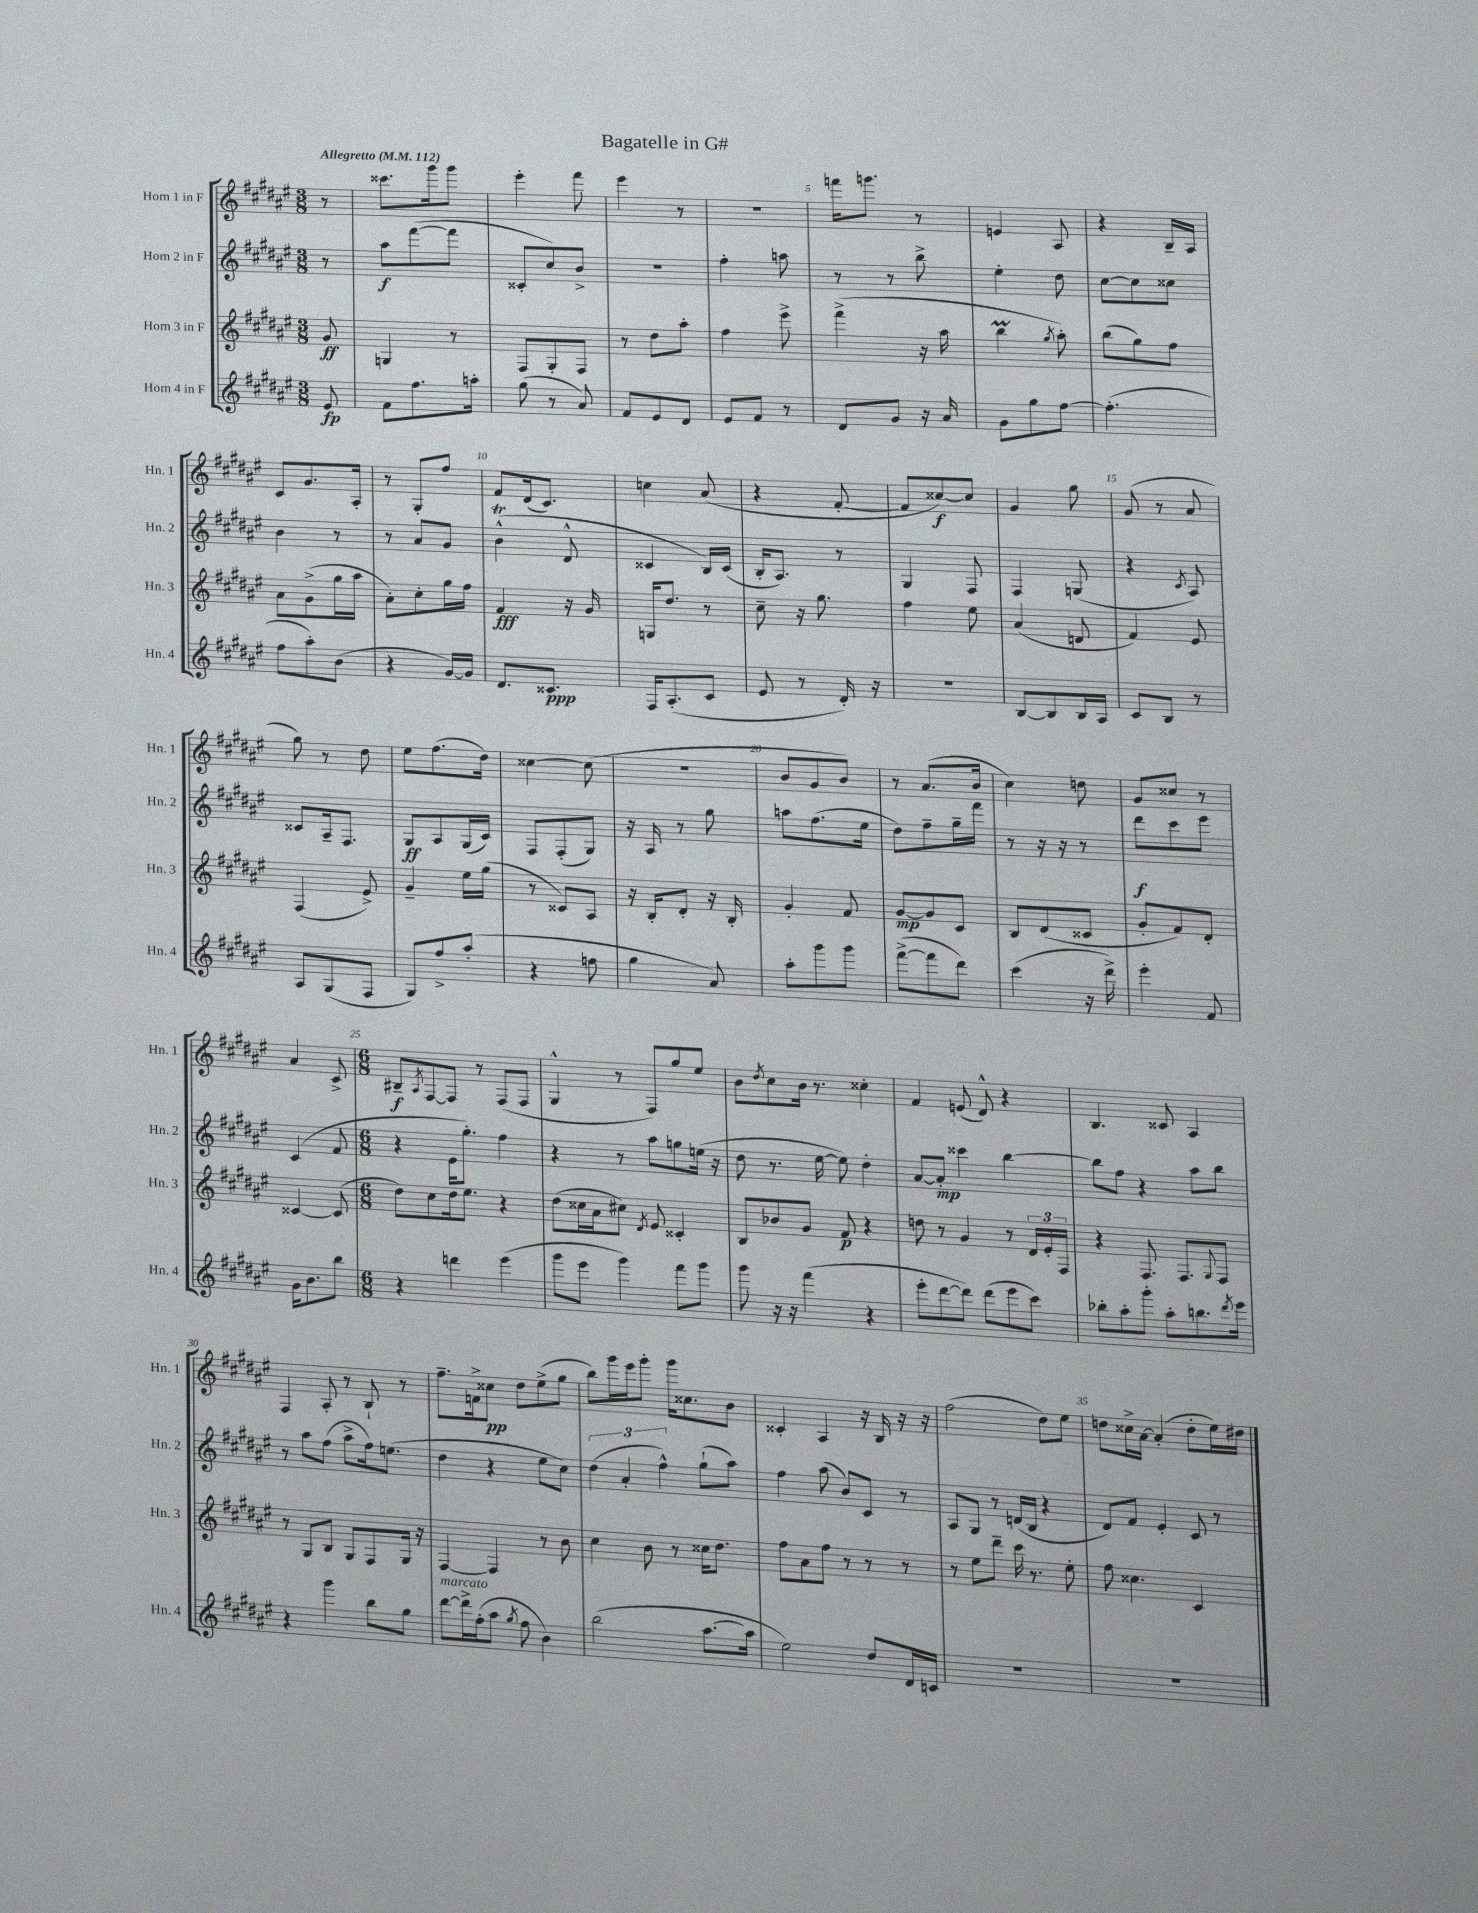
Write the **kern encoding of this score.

**kern	**kern	**kern	**kern
*staff4	*staff3	*staff2	*staff1
*clefG2	*clefG2	*clefG2	*clefG2
*k[f#c#g#d#a#e#]	*k[f#c#g#d#a#e#]	*k[f#c#g#d#a#e#]	*k[f#c#g#d#a#e#]
*M3/8	*M3/8	*M3/8	*M3/8
*MM112	*MM112	*MM112	*MM112
8e#	8g#	8r	8r
=	=	=	=
8f#	4G	8aa#	8.ccc##
8.ff#	.	([8fff#	.
.	.	.	16ggg#
.	8r	8fff#]	8ggg#
16aa'	.	.	.
=	=	=	=
(8gg#	8F#	8c##'	4eee#'
8r	8G#'	8cc#)	.
8a#)	8F#	8b^	8fff#
=	=	=	=
8f#	8r	4.r	4eee#
8e#	8dd#	.	.
8d#	8aa#'	.	8r
=	=	=	=
8e#	4ff#	4ff#'	4.r
8f#	.	.	.
8r	8eee#^	8aa	.
=	=	=	=
8d#	(4fff#^	8r	16fff
.	.	.	8.ggg
8g#	.	8r	.
16r	16r	8bb^	8r
16a#	16aa#	.	.
=	=	=	=
8g#	4bb	4ee#'	4e
8gg#	.	.	.
.	8qgg#	.	.
[8ff#	8aa#')	8dd#	8A#
=	=	=	=
(4.ff#']	(8bb	[8cc#	4r
.	8gg#)	8cc#]	.
.	8ff#	8cc##	16B~
.	.	.	16A#
=	=	=	=
8ff#	8a#	4b	8c#
8aa#')	(8g#^	.	8.g#
(8b	16gg#	8r	.
.	16aa#	.	16A#'
=	=	=	=
4r	8a#')	8r	8r
.	8cc#'	8a#	8G#'
[16g#)	16gg#	8g#	8ff#
16g#]	16ff#	.	.
=	=	=	=
8.d#	4f#	(4b^^	8f#
.	.	.	(16d#
8.c##	.	.	8.c#)
.	16r	8d#^^	.
.	16g#	.	.
=	=	=	=
16F#	16G	4c##	4cc
(8.A#'	8.dd#	.	.
8c#	8r	16B)	(8a#
.	.	(16c##	.
=	=	=	=
8e#	8cc#~	16B'	4r
.	.	8.A#)	.
8r	16r	.	.
.	8.gg#	.	.
16d#')	.	8r	[8f#'
16r	.	.	.
=	=	=	=
4.r	4ff#	4G#	8f#]
.	.	.	[8cc##)
.	8ee#	8F#	8cc##]
=	=	=	=
[8B	(4a#	4F#	4g#
8B]	.	.	.
16B	8d	(8G	8gg#
16A#	.	.	.
=	=	=	=
8c#	4f#)	4r	(8g#
8B	.	.	8r
.	.	8qc#	.
8r	8e#	8A#)	8a#
=	=	=	=
8A#	(4F#	8c##	8gg#)
(8G#	.	16A#~	8r
.	.	8.F#	.
8F#	8e#^)	.	8dd#
=	=	=	=
8G#)	4g#~	8G#	8ee#
8ff#^	.	8A#	(8.ff#
(8aa#'	16ee#	(16G#	.
.	(16gg#	16c#)	16dd#)
=	=	=	=
4r	8r	8F#	[4cc##
.	8c##)	(8F#'	.
8ff	8A#	8G#)	(8cc##]
=	=	=	=
4gg#	16r	16r	4.r
.	16B'	16A#	.
.	8d#'	8r	.
8a#)	16r	8gg#	.
.	16B'	.	.
=	=	=	=
8aa#'	4g#'	8aa	8b
8ggg#	.	(8.ff#	8g#
8ggg#	8f#	.	8b)
.	.	16ee#	.
=	=	=	=
([8fff#^	[8g#	8dd#)	8r
8fff#]	8g#]	8ff#~	(8.a#
8ddd#)	8c#	16gg#~	.
.	.	16fff#	16b
=	=	=	=
(4ccc#	8B	8r	4cc#)
.	(8d#	16r	.
.	.	16r	.
16r	8c##	8r	8dd
16ddd#^)	.	.	.
=	=	=	=
4eee#'	8g#'	8ddd#	8g#
.	8f#)	8ccc#	8cc##
8f#	8d#'	8eee#	8r
=	=	=	=
16g#	[4c##	(4c#	4a#
8.b	.	.	.
8bb	(8c##]	8f#	8c#^
=	=	=	=
*M6/8	*M6/8	*M6/8	*M6/8
4r	8dd#)	4r	8B#~
.	.	.	8qA#
.	8cc#	.	[8F#
4ddd	16dd#	16e#	8F#]
.	8.ee#	8.gg#')	.
.	.	.	8r
(4eee#	4r	4ff#	(8F#
.	.	.	8F#
=	=	=	=
8ggg#	(8dd#	4r	4G#^^
8eee#	16cc##	.	.
.	16a#	.	.
4ggg#)	8cc#)	8r	8r
.	8qd#	.	.
.	8e#	8aa#	8F#)
8fff#	4c##'	8gg	8gg#
8ggg#	.	(16ee	8ee#
.	.	16r	.
=	=	=	=
8ggg#	8B	8dd#	8b
.	.	.	8qdd#
16r	8b-	8.r	8cc#
16r	.	.	.
(4fff#	8g#	.	16b
.	.	[16ee#	8.r
.	8f#	8ee#])	.
4r	4r	4dd#'	4cc##'
=	=	=	=
8eee#'	8dd	[8a#	4f#
[8ddd#	8r	8a#']	.
8ddd#])	4g#	4ccc##	(8e
(8ddd#	.	.	8d#^^)
8eee#	8r	[4bb	4r
8ccc#)	24d#	.	.
.	24e#'	.	.
.	24F#	.	.
=	=	=	=
8bb-'	4r	8bb]	4.B
8aa#'	.	8ff#	.
8ggg#'	8.F#	4r	.
8aa#'	.	.	8c##
.	8.F#	.	.
8.bb	.	8aa#	4A#
.	8qqG#	.	.
.	8F#	8bb	.
8qddd#	.	.	.
16eee#	.	.	.
=	=	=	=
4r	8r	8r	4F#
.	8G#	8aa#	.
4ggg#	8B	(8ff#	8A#'
.	8G#	8aa#^	8r
8bb	8F#	16ff#)	8B`
.	.	(8.ee	.
8gg#	16G#	.	8r
.	16r	.	.
=	=	=	=
[8ddd#	[4F#	4dd#	8.ff#~
16ddd#^]	.	.	.
(16ff#'	.	.	16f^
8aa#	4F#]	4r	8cc##
8qgg#	.	.	.
8ff#	.	.	8dd#
4b)	8r	8ee#	(8ee#^
.	8b	8cc#)	8gg#
=	=	=	=
(2bb	4cc#	(6dd#	8bb)
.	.	.	16ggg#
.	.	6a#'	.
.	.	.	16eee#
.	8b	.	8ggg#'
.	.	6ff#^^)	.
.	8r	.	16ggg#
.	.	.	8.cc##
[8.aa#	16cc##	(8gg#`	.
.	8.dd#	.	.
.	.	8aa#)	8b
16aa#]	.	.	.
=	=	=	=
2ee#)	8ff#	4ff#	4c##'
.	8a#	.	.
.	8ff#	(8aa#	4A#
.	8r	8b)	.
8dd#	8r	8c#	16r
.	.	.	16B
16d#	8r	8r	16r
16c	.	.	16r
=	=	=	=
2.r	8r	8A#	(2ff#
.	8ee#	8G#	.
.	8ddd#~	8r	.
.	16ccc#	(16d	.
.	8.r	16B	.
.	.	4r	8dd#)
.	8ee#'	.	8ee#
=	=	=	=
2.r	8ff#	8d#)	8dd
.	4.cc##	8f#	16cc##^
.	.	.	[16a#
.	.	4e#'	(4a#']
.	4c#	8c#	8dd'
.	.	8r	16ee#)
.	.	.	16dd#
==	==	==	==
*-	*-	*-	*-
